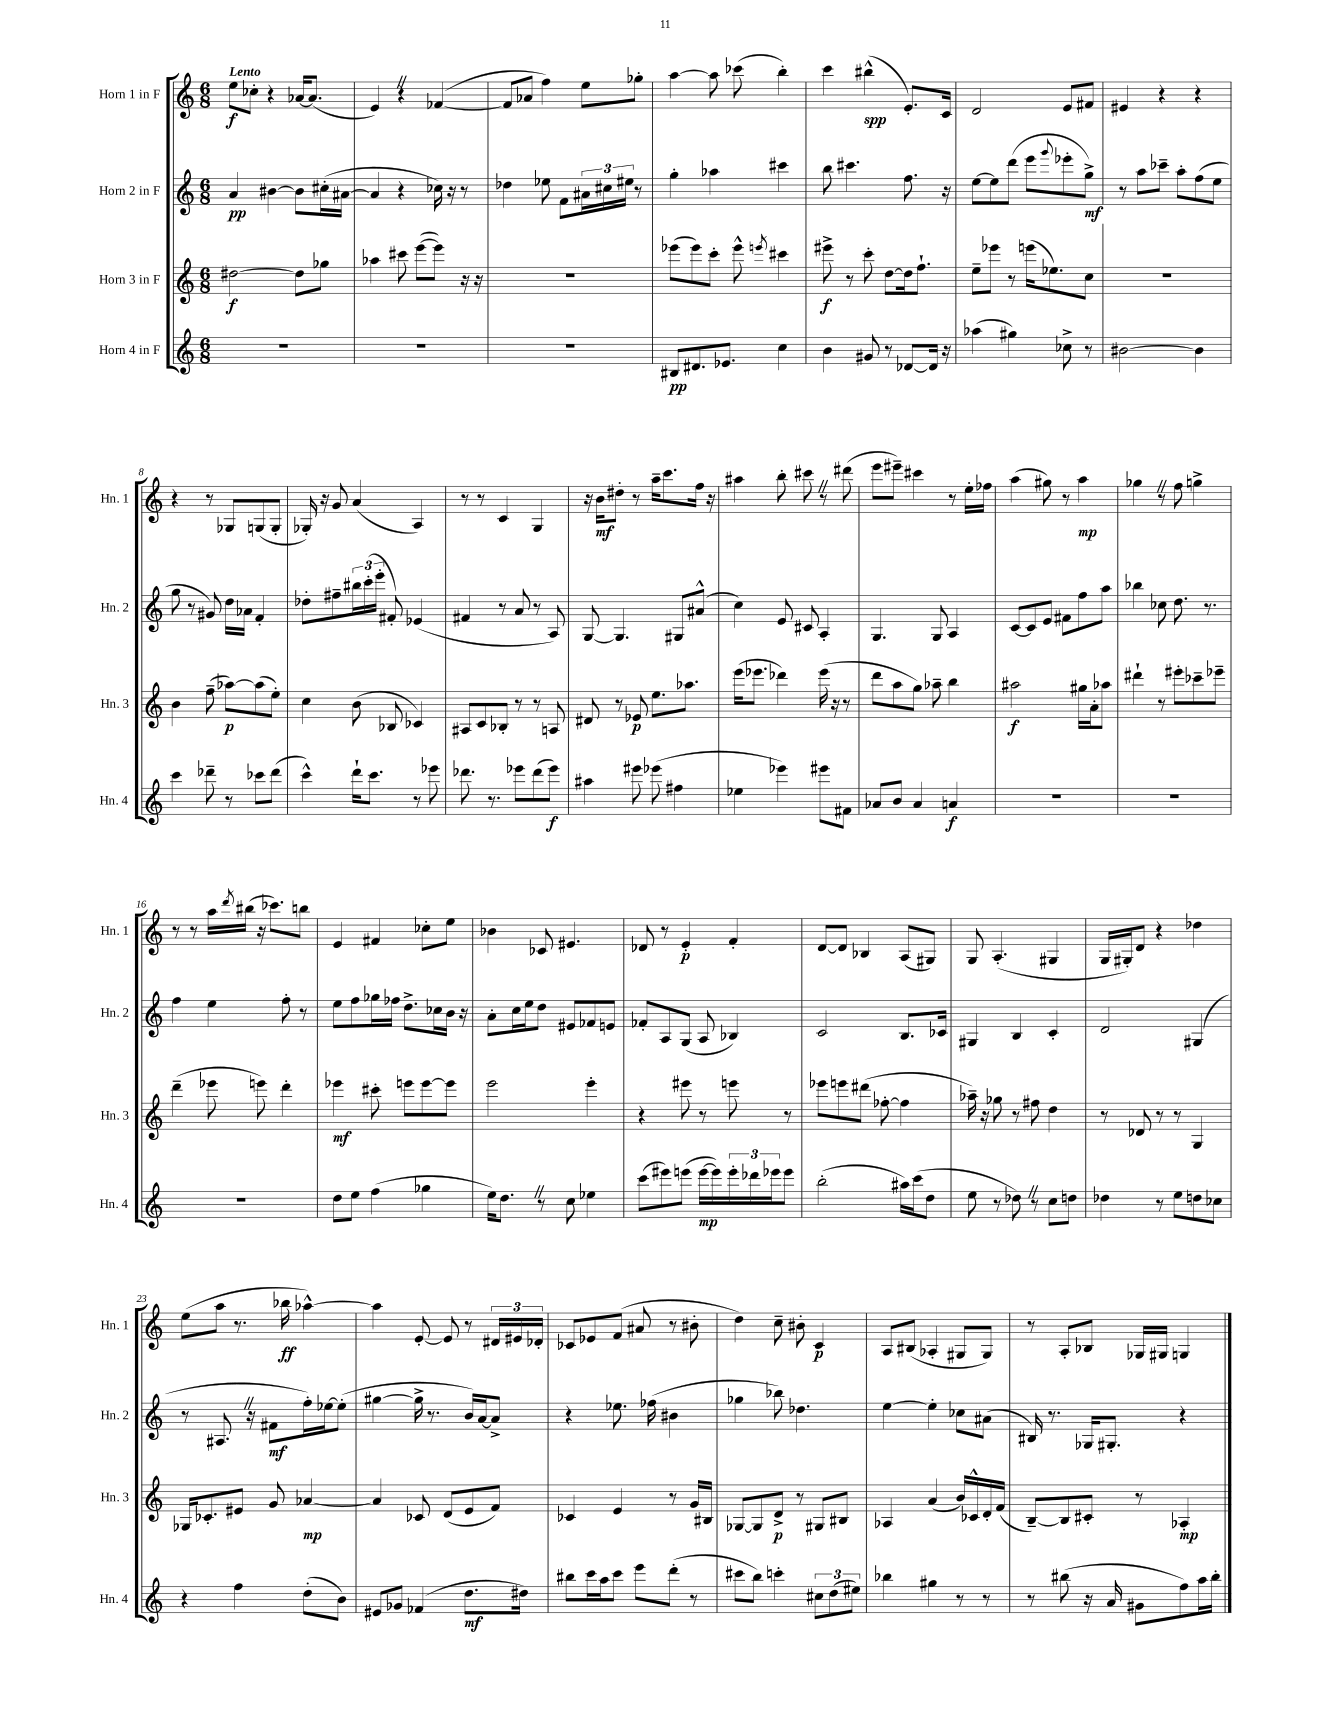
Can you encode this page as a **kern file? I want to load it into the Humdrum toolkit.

**kern	**kern	**kern	**kern
*staff4	*staff3	*staff2	*staff1
*clefG2	*clefG2	*clefG2	*clefG2
*k[]	*k[]	*k[]	*k[]
*M6/8	*M6/8	*M6/8	*M6/8
2.r	[2dd#	4a	8ee
.	.	.	8cc-'
.	.	[4b#	4r
.	8dd#]	8b#]	[16a-
.	.	.	(8.a-]
.	8gg-	(16cc#'	.
.	.	[16a#	.
=	=	=	=
2.r	4aa-	4a#]	4e)
.	8ccc#	4r	4r
.	([8eee	.	.
.	8eee])	16cc-)	([4f-
.	.	16r	.
.	16r	8r	.
.	16r	.	.
=	=	=	=
2.r	2.r	4dd-	8f-]
.	.	.	8a-
.	.	8ee-	4ff)
.	.	8f	.
.	.	24a#	8ee
.	.	24cc#	.
.	.	24ee#	.
.	.	8r	8gg-'
=	=	=	=
8B#	(8eee-	4gg'	[4aa
8.d#	8eee-)	.	.
.	8ccc'	4aa-	8aa]
8.e-	.	.	.
.	8eee-^^	.	(8ccc-
.	8qeee	.	.
4cc	4ccc#	4ccc#	4bb')
=	=	=	=
4b	8eee#^	8bb	4ccc
.	8r	4.ccc#	.
8g#	8ccc'	.	(4bb#^^
8r	[8dd	.	.
[8d-	16dd]	8.ff	8.e')
.	8.ff`	.	.
16d-]	.	.	.
16r	.	16r	16c
=	=	=	=
(4aa-	8ee~	[8ee	2d
.	8eee-	8ee]	.
4gg#)	8r	(8ddd	.
.	(16eee	8eee	.
.	8.ee-)	.	.
.	.	8qqggg	.
8cc-^	.	8eee-'	8e
8r	8cc	8gg^)	8f#
=	=	=	=
[2b#	2.r	8r	4e#
.	.	8aa	.
.	.	8ccc-~	4r
.	.	8aa'	.
4b#]	.	(8ff	4r
.	.	8ee	.
=	=	=	=
4ccc	4b	8gg	4r
.	.	8r	.
8ddd-~	(8ff~	8g#)	8r
8r	[8aa-)	16dd	8G-
.	.	16a-	.
8ccc-	(8aa-]	4f'	(8G
(8ddd-	8ee')	.	8G'
=	=	=	=
4ccc^^)	4cc	8dd-'	16G-')
.	.	.	16r
.	.	8ff#~	8g
16ddd`	(8b	24bb#	(4a
.	.	(24ccc'	.
8.ccc	.	.	.
.	.	24eee'	.
.	8B-	8f#')	.
8r	4c-)	(4e-	4A)
8eee-	.	.	.
=	=	=	=
8.ddd-	8A#	4f#	8r
.	8c	.	8r
8.r	.	.	.
.	8B-'	8r	4c
8eee-	8r	8a	.
(8ddd-	8r	8r	4G
8eee-)	8A	8A)	.
=	=	=	=
4aa#	8d#	[8G	16r
.	.	.	16b
.	8r	4.G]	8dd#'
8eee#	8e-	.	8r
(8eee-	8.ee	.	16aa~
.	.	.	8.ccc
4ff#	.	8G#	.
.	8.aa-	.	.
.	.	(8a#^^	16ff
.	.	.	16r
=	=	=	=
4ee-	(16eee	4cc)	4aa#
.	8.eee-	.	.
4eee-)	4ddd-)	8e	8bb'
.	.	8c#	8ccc#
8eee#	(16eee-	4A'	8r
.	16r	.	.
8f#	8r	.	(8ddd#
=	=	=	=
8a-	8ddd	4.G	8eee
8b	8aa	.	8eee#~)
4a-	8gg)	.	4ccc#
.	8aa-~	8G	.
4a	4bb	4A	8r
.	.	.	16ee'
.	.	.	16ff-
=	=	=	=
2.r	2aa#	[8c	(4aa
.	.	8c]	.
.	.	8e	8gg#)
.	.	8f#	8r
.	16gg#	8ff	4aa
.	16a'	.	.
.	8aa-	8aa	.
=	=	=	=
2.r	4ddd#`	4bb-	4gg-
.	8r	8cc-	8r
.	8eee#'	8.dd	8ff
.	8ccc-~	.	4gg^
.	.	8.r	.
.	8eee-~	.	.
=	=	=	=
2.r	(4ddd~	4ff	8r
.	.	.	8r
.	8eee-	4ee	16aa
.	.	.	8qddd
.	.	.	(16bb#
.	8eee)	.	16r
.	.	.	8.ccc-)
.	4ddd'	8ff'	.
.	.	8r	8bb
=	=	=	=
8dd	4eee-	8ee	4e
8ee	.	8ff	.
(4ff	8ccc#'	16gg-	4f#
.	.	16ff-	.
.	8eee	8.dd^	.
4gg-	[8eee	.	8cc-'
.	.	16cc-	.
.	8eee]	16b	8ee
.	.	16r	.
=	=	=	=
16ee)	2eee	8a'	4b-
8.dd	.	.	.
.	.	16cc	.
.	.	16ee	.
8r	.	8dd	8c-
8cc	.	8e#	4.e#
4ee-	4eee'	8f-	.
.	.	8e	.
=	=	=	=
(8ccc	4r	8f-'	8d-
8eee#)	.	8A	8r
(8eee	8eee#	(8G	4e'
[16eee	8r	8A	.
16eee])	.	.	.
24eee'	8eee	4B-)	4f'
24ddd-	.	.	.
24eee-	.	.	.
8eee-	8r	.	.
=	=	=	=
(2bb'	8eee-	2c	[8d
.	8eee	.	8d]
.	(8ddd#	.	4B-
.	[8ff-'	.	.
16aa#)	4ff-]	8.B	(8A
(16ccc	.	.	.
8dd	.	.	8G#)
.	.	16c-	.
=	=	=	=
8ee	16aa-~)	4G#	8G
.	16r	.	.
8r	8gg-	.	(4.A'
8dd-)	8r	4B	.
8r	8ff#	.	.
8cc	4dd	4c'	4G#
8dd	.	.	.
=	=	=	=
4dd-	8r	2d	16G
.	.	.	16G#')
.	8d-	.	8d
8r	8r	.	4r
8ee	8r	.	.
8dd	4G	(4G#	4dd-
8cc-	.	.	.
=	=	=	=
4r	16G-	8r	(8ee
.	8.c-'	.	.
.	.	8.A#	8aa
4ff	8e#	.	8.r
.	.	16r	.
.	8g	8f#	.
.	.	.	16bb-
(8dd'	[4a-	16ff')	[4aa-^^)
.	.	[16ee-	.
8b)	.	(8ee-']	.
=	=	=	=
8e#	4a-]	[4gg#	4aa-]
8g-	.	.	.
(4f-	8c-	16gg#^]	[8e'
.	.	8.r	.
.	(8d	.	8e]
8.dd	8e	16b)	8r
.	.	[16a	.
.	8f)	8a^]	24d#
.	.	.	24e#
16dd#)	.	.	.
.	.	.	24d-'
=	=	=	=
8bb#	4c-	4r	8c-
16ccc	.	.	8e-
16aa	.	.	.
8ccc	4e	8.ee-	(8f
8eee	.	.	8a#
.	.	(16ff-	.
(8ddd'	8r	4b#	8r
8r	16g	.	8b#'
.	16B#	.	.
=	=	=	=
8ccc#	[8G-	4gg-	4dd)
8bb)	8G-]	.	.
4ccc'	8d^	8bb-)	8cc~
.	8r	4.dd-	8b#'
12cc#	8G#	.	4c
(12dd	.	.	.
.	8B#	.	.
12ee#)	.	.	.
=	=	=	=
4bb-	4A-	[4ee	8A
.	.	.	(8B#
4gg#	(4a	4ee']	4A-'
8r	16b)	8cc-	8G#
.	16c-^^	.	.
8r	16d'	(8a#	8G#)
.	(16f	.	.
=	=	=	=
8r	[8B~)	16B#)	8r
.	.	8.r	.
(8bb#	8B]	.	8A'
16r	8c#'	16G-	8B-
16a	.	8.G#'	.
8g#	8r	.	16G-
.	.	.	16G#
8ff)	4A-'	4r	4G
16aa	.	.	.
16bb#'	.	.	.
==	==	==	==
*-	*-	*-	*-
